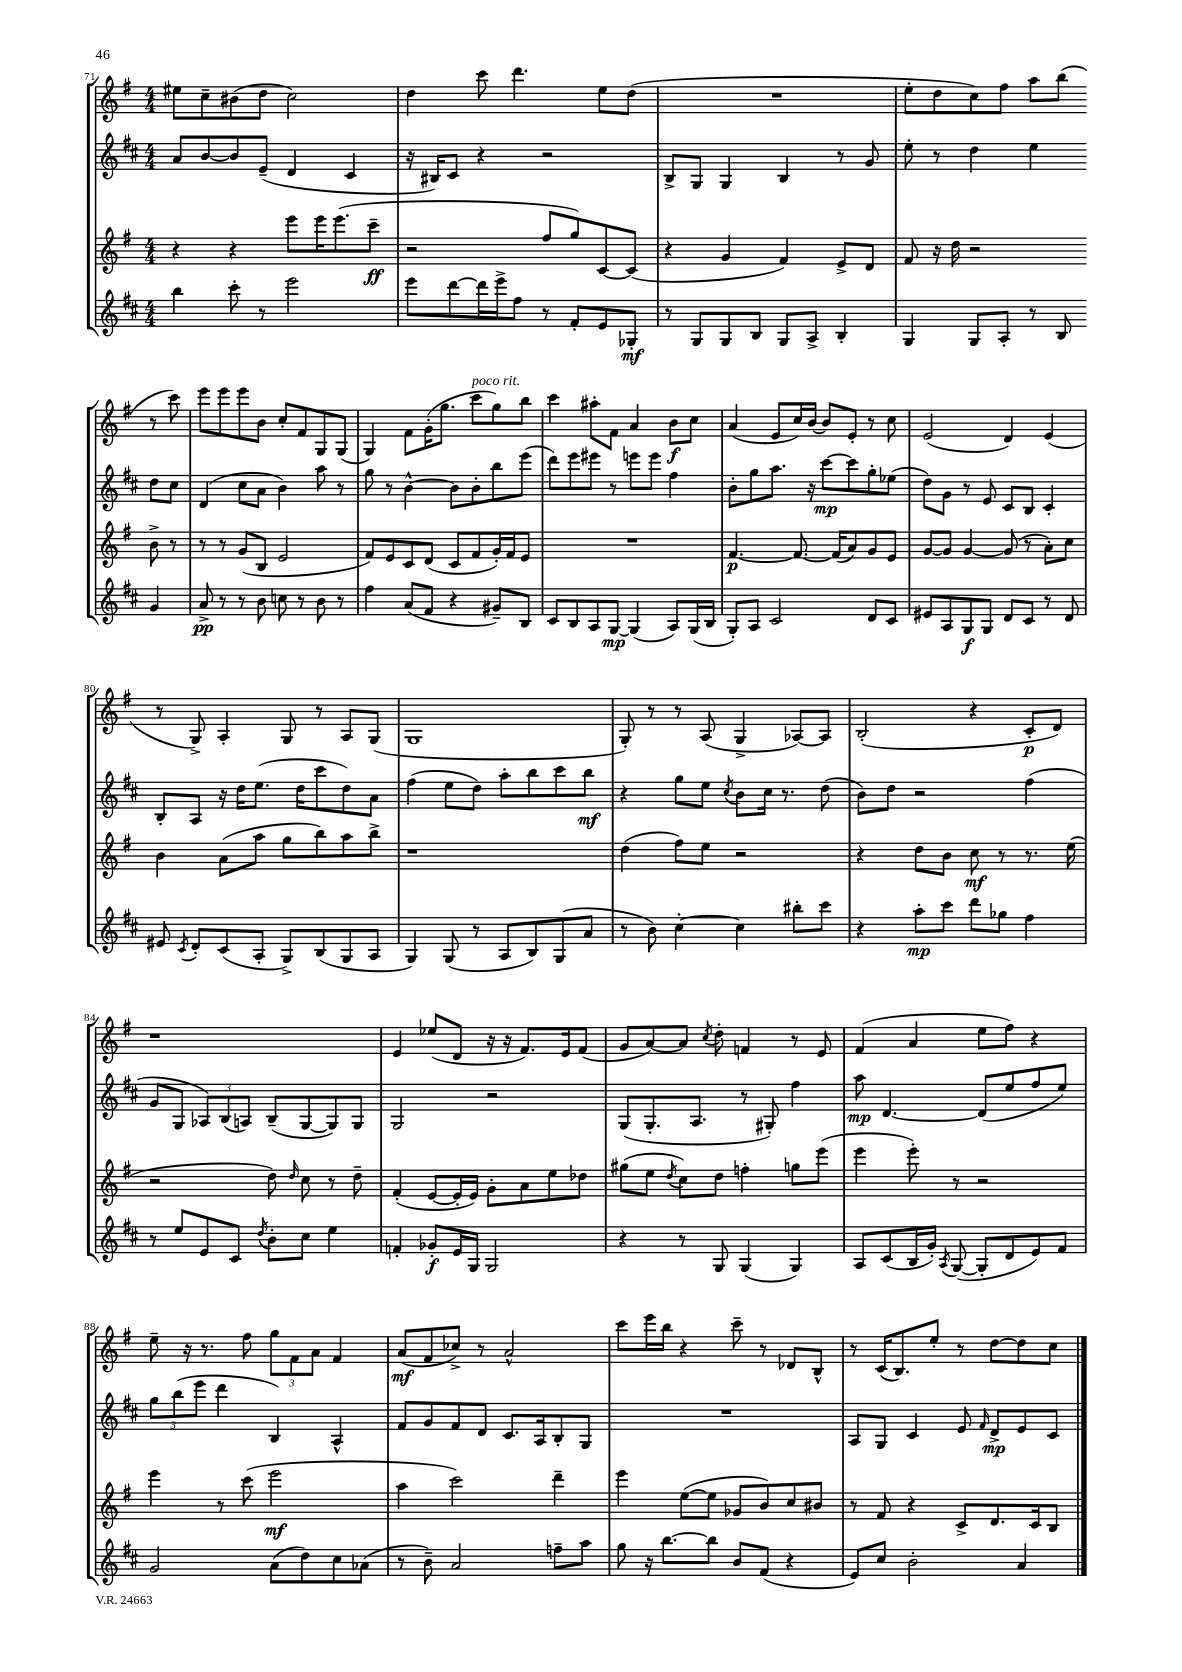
<<
\new StaffGroup <<
\new Staff = "s0" {
    \clef treble \key g \major \numericTimeSignature \time 4/4
    \autoBeamOff eis''8[ c''8-- bis'8( d''8] c''2) |
    d''4 c'''8 d'''4. e''8[ d''8]( |
    R1 |
    e''8[-. d''8 c''8) fis''8] a''8[ b''8]( r8 c'''8) |
    e'''8[ e'''8 e'''8 b'8] c''8[-. fis'8 g8 g8]( |
    g4) fis'8[ g'16-.( g''8.] c'''8[^\markup { \italic "poco rit." } g''8) b''8] |
    c'''4 ais''8[-. fis'8] a'4 b'8[\f c''8] |
    a'4( e'8[ c''16) b'16]~ b'8[ e'8]-. r8 c''8 |
    e'2( d'4) e'4( |
    r8 g8->) a4-. g8 r8 a8[ g8]( |
    g1 |
    g8-.) r8 r8 a8( g4-> aes8[~) aes8] |
    b2-.( r4 c'8[-.\p d'8]) |
    r1 |
    e'4 ees''8[( d'8] r16 r16 fis'8.[) e'16 fis'8]( |
    g'8[ a'8~) a'8] \acciaccatura { c''8 } d''8-. f'4 r8 e'8 |
    fis'4( a'4 e''8[ fis''8]) r4 |
    e''8-- r16 r8. fis''8 \tuplet 3/2 { g''8[ fis'8 a'8] } fis'4 |
    a'8[\mf( fis'8 ces''8]->) r8 a'2-^ |
    c'''8[ e'''16 b''16] r4 c'''8-- r8 des'8[ b8]-^ |
    r8 c'16[( b8.) e''8]-. r8 d''8[~ d''8 c''8] \bar "|." |
}
\new Staff = "s1" {
    \clef treble \key d \major \numericTimeSignature \time 4/4
    \autoBeamOff a'8[ b'8~ b'8 e'8]--( d'4 cis'4 |
    r16 bis16[) cis'8] r4 r2 |
    b8[-> g8] g4 b4 r8 g'8 |
    e''8-. r8 d''4 e''4 d''8[ cis''8] |
    d'4( cis''8[ a'8] b'4) a''8 r8 |
    g''8 r8 b'4~-^ b'8[ b'8-. b''8 e'''8]( |
    d'''8[) e'''8 eis'''8] r8 e'''8[ e'''8] fis''4 |
    b'8[-. g''8 a''8.] r16 cis'''8[~\mp cis'''8 g''8-. ees''8]( |
    d''8[) g'8] r8 e'8 cis'8[ b8] cis'4-. |
    b8[-. a8] r16 d''16[ e''8.]( d''16[ cis'''8 d''8) a'8] |
    fis''4( e''8[ d''8]) a''8[-. b''8 cis'''8 b''8]\mf |
    r4 g''8[ e''8] \acciaccatura { cis''8 } b'8[ cis''16] r8. d''8( |
    b'8[) d''8] r2 fis''4( |
    g'8[ g8] \tuplet 3/2 { aes8[) b8( a8]) } b8[--( g8~ g8) g8] |
    g2 r2 |
    g8[( g8.-. a8.] r8 gis8-.) fis''4 |
    a''8\mp d'4.~ d'8[( e''8 fis''8 e''8]) |
    \tuplet 3/2 { g''8[ b''8( e'''8] } d'''4 b4) a4-^ |
    fis'8[ g'8 fis'8 d'8] cis'8.[ a16 b8-. g8] |
    R1 |
    a8[ g8] cis'4 e'8 \grace { fis'16 } d'8[->\mp e'8 cis'8] \bar "|." |
}
\new Staff = "s2" {
    \clef treble \key g \major \numericTimeSignature \time 4/4
    \autoBeamOff r4 r4 e'''8[ e'''16 e'''8.( c'''8]--\ff |
    r2 fis''8[ g''8) c'8~ c'8]( |
    r4 g'4 fis'4) e'8[-> d'8] |
    fis'8 r16 d''16 r2 b'8-> r8 |
    r8 r8 g'8[( b8] e'2 |
    fis'8[) e'8 c'8 d'8]( c'8[ fis'8 g'16-.) fis'16 e'8] |
    R1 |
    fis'4.~\p fis'8.~ fis'16[( a'8) g'8 e'8] |
    g'8[~ g'8] g'4~ g'8( r8 a'8[-.) c''8] |
    b'4 a'8[( a''8] g''8[ b''8) a''8 b''8]-> |
    r1 |
    d''4( fis''8[) e''8] r2 |
    r4 d''8[ b'8] c''8\mf r8 r8. e''16( |
    r2 d''8) \grace { d''16 } c''8 r8 d''8-- |
    fis'4-.( e'8[~ e'16-. e'16]) g'8[-. a'8 e''8 des''8] |
    gis''8[( e''8] \acciaccatura { d''8 } c''8[) d''8] f''4-. g''8[ e'''8]( |
    e'''4 e'''8-.) r8 r2 |
    e'''4 r8 c'''8( e'''2\mf |
    a''4 c'''2) d'''4-- |
    e'''4 e''8[~( e''8] ges'8[ b'8) c''8 bis'8] |
    r8 fis'8 r4 c'8[-> d'8. c'16 b8] \bar "|." |
}
\new Staff = "s3" {
    \clef treble \key d \major \numericTimeSignature \time 4/4
    \autoBeamOff b''4 cis'''8-. r8 e'''2 |
    e'''8[ d'''8~ d'''16 e'''16-> fis''8] r8 fis'8[-. e'8 ges8]-.\mf |
    r8 g8[ g8 b8] g8[ a8]-> b4-. |
    g4 g8[ a8]-. r8 b8 g'4 |
    a'8->\pp r8 r8 b'8 c''8 r8 b'8 r8 |
    fis''4 a'8[( fis'8] r4 gis'8[--) b8] |
    cis'8[ b8 a8 g8]~\mp g4( a8[) g16( b16] |
    g8[-.) a8] cis'2 d'8[ cis'8] |
    eis'8[ a8 g8\f g8] d'8[ cis'8] r8 d'8 |
    eis'8 \acciaccatura { cis'8 } d'8[-. cis'8( a8]-. g8[->) b8( g8 a8] |
    g4) g8( r8 a8[ b8) g8( a'8] |
    r8 b'8) cis''4~-. cis''4 bis''8[-. cis'''8] |
    r4 a''8[-.\mp cis'''8] d'''8[ ges''8] fis''4 |
    r8 e''8[ e'8 cis'8] \acciaccatura { d''8 } b'8[-. cis''8] e''4 |
    f'4-. ges'8[-.\f e'16 g16] g2 |
    r4 r8 g8 g4( g4) |
    a8[ cis'8( b16 g'16]-.) \acciaccatura { a8 } g8~( g8[-. d'8 e'8) fis'8] |
    g'2 a'8[( d''8) cis''8 aes'8]( |
    r8 b'8--) a'2 f''8[-- a''8] |
    g''8 r16 b''8.[~ b''8] b'8[ fis'8]( r4 |
    e'8[) cis''8] b'2-. a'4 \bar "|." |
}
>>
>>
\layout { \context { \Score currentBarNumber = #71 } }
